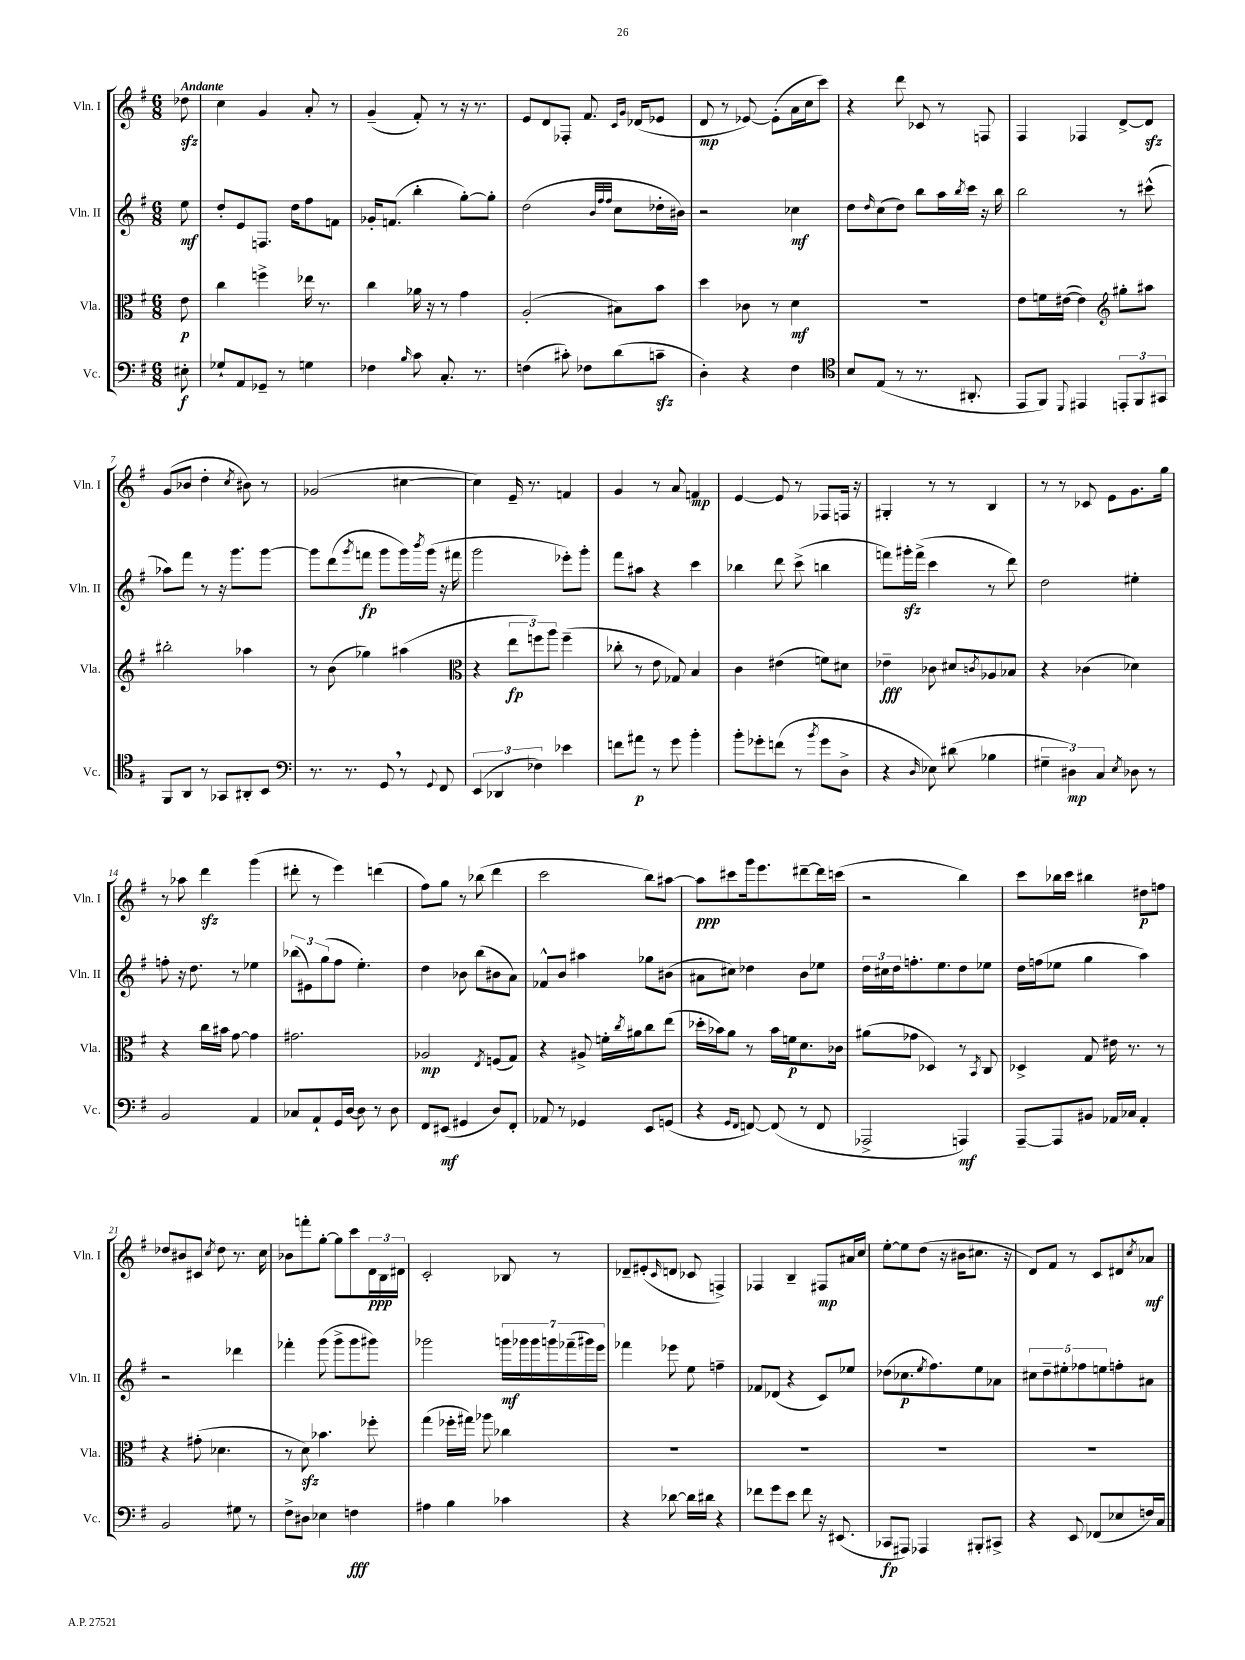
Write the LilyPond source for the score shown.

<<
\new StaffGroup <<
\new Staff = "s0" \with { instrumentName = "Vln. I" shortInstrumentName = "Vln. I" } {
    \clef treble \key g \major \numericTimeSignature \time 6/8 \partial 8 \tempo "Andante"
    des''8\sfz |
    c''4 g'4 a'8-. r8 |
    g'4--( fis'8-.) r8 r16 r8. |
    e'8 d'8 fes8-. fis'8. \grace { c'16 g'16 } des'16( ees'8 |
    d'8\mp r8 ees'8~) ees'8-.( a'16 c''16 c'''8) |
    r4 d'''8 ces'8 r8 f8 |
    fis4 fes4 d'8~-> d'8\sfz |
    g'8( bes'8 d''4-. \acciaccatura { c''8 } bis'8) r8 |
    ges'2( cis''4~ |
    cis''4) e'16-- r8. f'4 |
    g'4 r8 a'8 f'4\mp |
    e'4~ e'8 r8 fes8 f16 r16 |
    gis4-. r8 r8 b4 |
    r8 r8 ces'8 e'8 g'8. g''16 |
    r8 aes''8 d'''4\sfz g'''4( |
    dis'''8-. r8 e'''4) d'''4( |
    fis''8) g''8 r8 bes''8( d'''4 |
    c'''2 b''8) ais''8~ |
    ais''8\ppp cis'''8 g'''16 e'''8. dis'''8~-- dis'''16 c'''16( |
    r2 b''4) |
    c'''8 bes''16 c'''16 bis''4 dis''8\p f''8 |
    des''8 bis'8 cis'8 \acciaccatura { c''8 } des''8 r8. c''16 |
    bes'8 f'''8-. g''8~-. g''8 c'''8 \tuplet 3/2 { d'16\ppp b16 dis'16 } |
    c'2-. bes8 r8 |
    des'8-- eis'8-.( \grace { c'16 } d'8 ces'8 f4->) |
    fes4 b4-- fis8\mp ais'16 c''16 |
    e''8~-. e''8 d''8( r16 bis'16 cis''8. r16 |
    d'8) fis'8 r8 c'8 dis'8 \acciaccatura { c''8 } aes'8\mf \bar "|." |
}
\new Staff = "s1" \with { instrumentName = "Vln. II" shortInstrumentName = "Vln. II" } {
    \clef treble \key g \major \numericTimeSignature \time 6/8 \partial 8
    e''8\mf |
    d''8-. e'8 f8. d''16 fis''8 f'8 |
    ges'16-. f'8.( b''4-. g''8~-.) g''8-. |
    d''2( \grace { b'32 fis''32 fis''32 } c''8 des''16-. bis'16) |
    r2 ces''4\mf |
    d''8 \grace { d''16 } c''8( d''8) b''8 a''16 \acciaccatura { b''8 } c'''16 r16 b''16 |
    b''2 r8 cis'''8-^( |
    aes''8) fis'''8 r8 r16 g'''8. g'''8~ |
    g'''8 d'''8( \acciaccatura { g'''8 } f'''8\fp g'''8 g'''16) \acciaccatura { b'''8 } g'''16( r16 fis'''16 |
    g'''2 ees'''8-.) g'''8-. |
    fis'''8 ais''8 r4 c'''4 |
    bes''4 d'''8 c'''8->( b''4 |
    f'''8) gis'''16-.\sfz f'''16->( c'''4 r8 d'''8) |
    d''2 eis''4-. |
    f''8-. r16 d''8. r8 ees''4 |
    \tuplet 3/2 { bes''8( eis'8) g''8( } fis''8 e''4.-.) |
    d''4 bes'8 b''8( bis'8 a'8) |
    fes'8-^ b'8 ais''4 ges''8 bis'8( |
    ais'8 cis''8) des''4 b'8 ees''8 |
    \tuplet 3/2 { d''16 cis''16 d''16 } f''8.-. e''8. d''8 ees''8 |
    d''16 f''16( ees''8 g''4 a''4) |
    r2 des'''4 |
    fes'''4-. g'''8( g'''8-> g'''8 gis'''8) |
    ges'''2 \tuplet 7/4 { g'''16\mf ges'''16 ges'''16 g'''16 fes'''16--( gis'''16) e'''16 } |
    fes'''4 ees'''8 e''8 f''4-- |
    fes'8 des'8( r4 c'8) ees''8 |
    des''8( ces''8.\p \acciaccatura { e''8 } fis''8.) e''8 aes'8 |
    \tuplet 5/4 { cis''8 d''8-- eis''8-. fes''8 e''8 } f''8-. ais'8 \bar "|." |
}
\new Staff = "s2" \with { instrumentName = "Vla." shortInstrumentName = "Vla." } {
    \clef alto \key g \major \numericTimeSignature \time 6/8 \partial 8
    e'8\p |
    c''4 f''4-> ees''16 r8. |
    c''4 aes'16 r16 r8 g'4 |
    a2-.( bis8) b'8 |
    d''4 ces'8 r8 d'4\mf |
    R2. |
    e'8 f'16 eis'16~( eis'4) \clef treble gis''8-. ais''8 |
    bis''2-. aes''4 |
    r8 b'8( ges''4) ais''4( |
    \clef alto r4 \tuplet 3/2 { e''8\fp f''8) a''8 } f''4--( |
    ces''8-. r8 e'8 ges8) b4 |
    c'4 eis'4( f'8) dis'8 |
    ees'4--\fff ces'8 dis'8 \acciaccatura { c'8 } aes8 bes8 |
    r4 ces'4( des'4) |
    r4 c''16 bis'16 g'8~ g'4 |
    gis'2. |
    aes2\mp \acciaccatura { e8 } f8( g8) |
    r4 ais8-> f'16-. \acciaccatura { c''8 } ais'16 c''8 e''8( |
    des''16-. bes'16) a'8 r8 bes'16 f'16\p d'8. ces'16 |
    ais'8( ges'8 des4) r8 \acciaccatura { b,8 } c8 |
    des4-> g8 eis'16 r8. r8 |
    r4 gis'8-.( des'4. |
    r8 d'8\sfz) bes'4. fes''8-. |
    g''4( fes''16-. gis''16) aes''8 ces''4 |
    R2. |
    R2. |
    R2. |
    R2. \bar "|." |
}
\new Staff = "s3" \with { instrumentName = "Vc." shortInstrumentName = "Vc." } {
    \clef bass \key g \major \numericTimeSignature \time 6/8 \partial 8
    eis8-.\f |
    ges8-! a,8 ges,8-- r8 g4 |
    fes4 \grace { b16 } c'8 c8.-. r8. |
    f4( cis'8-.) fes8 d'8( c'8--\sfz |
    d4-.) r4 fis4 |
    \clef tenor b8 e8( r8 r8. ais,8.-. |
    e,8 fis,8) \appoggiatura { d,8 } eis,4 \tuplet 3/2 { e,8-. fis,8 gis,8 } |
    fis,8 a,8 r8 ges,8 ais,8-. b,8 |
    \clef bass r8. r8. g,8 \breathe r8 \appoggiatura { g,8 } fis,8 |
    \tuplet 3/2 { e,4( des,4 fes4) } ees'4 |
    f'8 ais'8\p r8 g'8 b'4-. |
    b'8-. ges'8-. f'8( r8 \acciaccatura { b'8 } ges'8 d8-> |
    r4 \grace { d16 } ees8) dis'8( bes4 |
    \tuplet 3/2 { gis4-- dis4\mp) c4 } \acciaccatura { e8 } des8 r8 |
    b,2 a,4 |
    ces8 a,8-! g,16 d16~ d8 r8 d8 |
    fis,8 eis,8\mf( gis,4 d8) fis,8-. |
    aes,8 r8 ges,4 e,8 g,8( |
    r4 \grace { g,16 fis,16 } f,8~) f,8( r8 f,8 |
    aes,,2-> a,,4\mf) |
    a,,8~-- a,,8 bis,8 aes,16 ces16 aes,4-. |
    b,2 gis8 r8 |
    fis8-> dis8 ees4 f4\fff |
    ais4 b4 ces'4 |
    r4 des'8~ des'16 dis'16 r4 |
    fes'8 g'8 e'8 fes'8 r16 eis,8.( |
    ces,8\fp ais,,8) aes,,4 bis,,8-. cis,8-> |
    r4 e,8 fes,8( ees8 f16) c16 \bar "|." |
}
>>
>>
